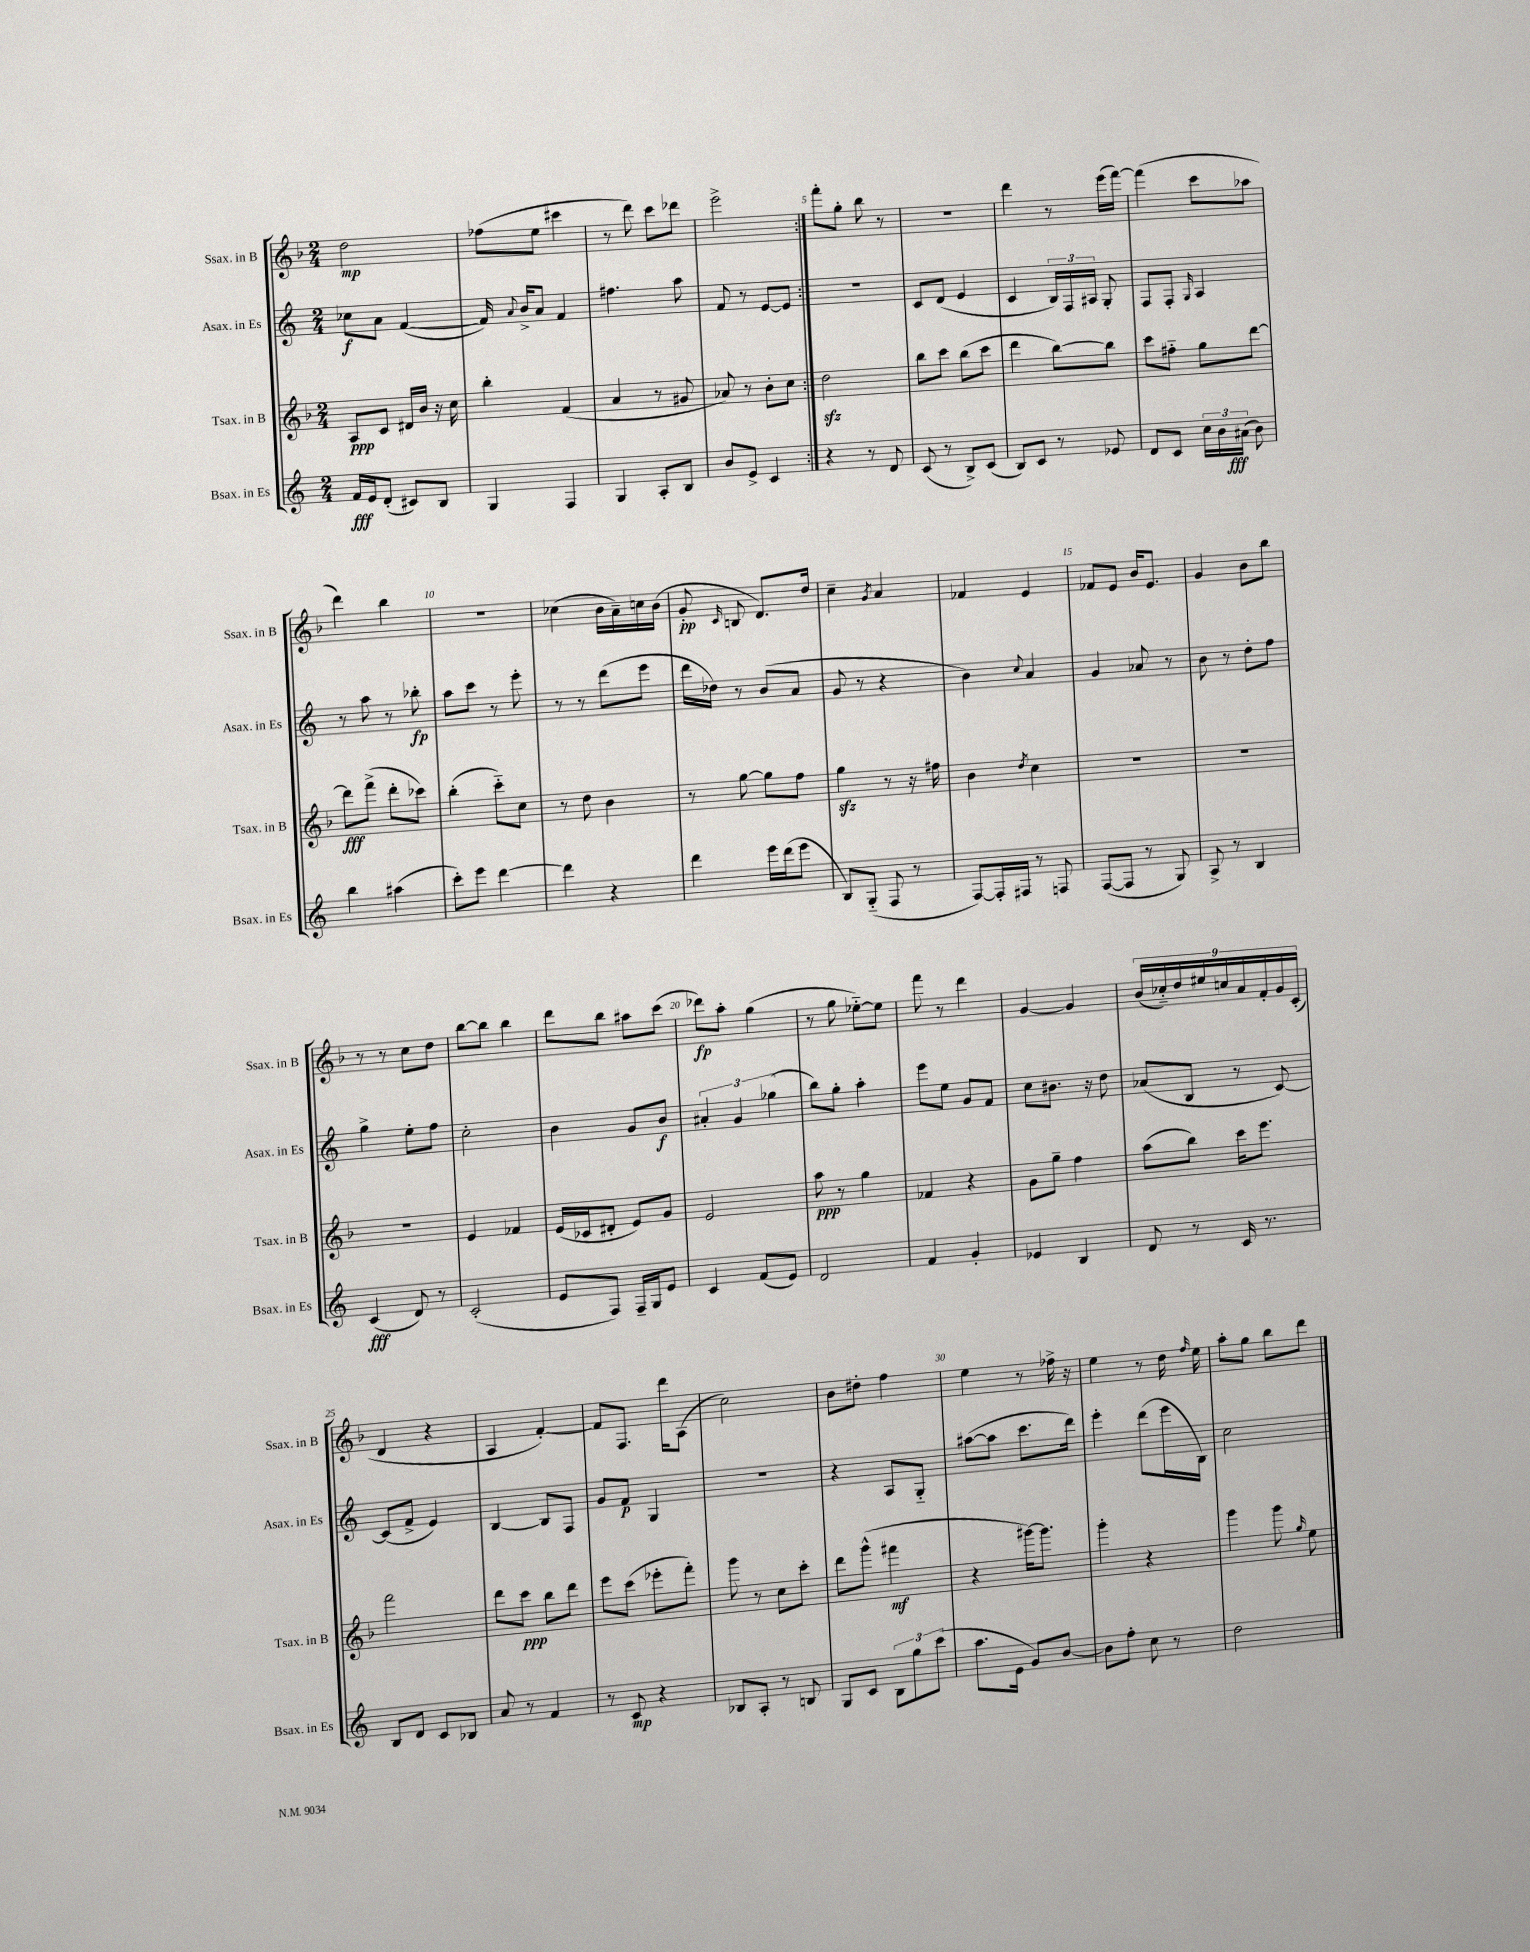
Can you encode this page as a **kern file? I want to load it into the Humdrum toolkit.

**kern	**kern	**kern	**kern
*staff4	*staff3	*staff2	*staff1
*clefG2	*clefG2	*clefG2	*clefG2
*k[]	*k[b-]	*k[]	*k[b-]
*M2/4	*M2/4	*M2/4	*M2/4
16f	8A	8cc-	2dd
16e	.	.	.
(8d'	8c	8a	.
8c#)	16d#	([4f	.
.	16b-	.	.
8B	16r	.	.
.	16cc	.	.
=	=	=	=
4G	4bb-'	16f])	(8ff-
.	.	8qqa	.
.	.	16b^	.
.	.	8a	8ee
4F	(4f	4f	4ccc#
=	=	=	=
4G	4a	4.ff#	8r
.	.	.	8ddd)
8A'	8r	.	8ccc
8B	8g#	8aa	8ddd-
=	=	=	=
8b	8a-)	8f	2eee^
8e^	8r	8r	.
4c	8b-'	[8e	.
.	8cc	8e]	.
=:|!	=:|!	=:|!	=:|!
4r	2dd	2r	8fff'
.	.	.	8gg'
8r	.	.	8bb-
8d	.	.	8r
=	=	=	=
(8c	8bb-	8c	2r
8r	8ccc	(8d	.
8B^)	(8bb-	4e	.
(8c	8ccc	.	.
=	=	=	=
8B)	4ddd	4c	4ddd
8c	.	.	.
8r	[8bb-)	24B)	8r
.	.	24F	.
.	.	24A#	.
8e-	8bb-]	8G'	(16eee
.	.	.	[16fff)
=	=	=	=
8d	8ccc	8F	(4fff]
8c	8ff#'~	8F'	.
.	.	16qqG	.
24cc	8gg	4A	8ccc
24b	.	.	.
(24a#	.	.	.
8b)	[8ddd	.	8aa-
=	=	=	=
4bb	8ddd]	8r	4ddd)
.	(8fff^	8aa	.
(4aa#	8ddd'	8r	4bb-
.	8ccc-)	8bb-'	.
=	=	=	=
8ccc')	(4bb-'	8aa	2r
8eee	.	8ccc	.
[4ddd	8ccc'~)	8r	.
.	8cc	8eee'	.
=	=	=	=
4ddd]	8r	8r	(4cc-
.	8dd	8r	.
4r	4b-	(8ddd	16b-
.	.	.	16a~)
.	.	8eee	16cc
.	.	.	(16b-
=	=	=	=
4ddd	8r	16ddd	8g'
.	.	16dd-)	.
.	.	.	16qqc
.	[8gg	8r	8B
16eee	8gg]	(8b	8.d)
(16ddd	.	.	.
8eee	8ff	8a	.
.	.	.	16dd
=	=	=	=
8B)	4gg	8g	4cc~
(8G'~	.	8r	.
.	.	.	8qg
8F	8r	4r	4a
8r	16r	.	.
.	16ff#	.	.
=	=	=	=
[8F)	4b-	4b)	4f-
16F']	.	.	.
16F#	.	.	.
.	8qdd	8qqcc	.
8r	4cc	4a	4e
8F	.	.	.
=	=	=	=
([8F	2r	4g	8f-
8F]	.	.	8e
8r	.	8a-	16b-
.	.	.	8.e
8G)	.	8r	.
=	=	=	=
8A^	2r	8b	4g
8r	.	8r	.
4B	.	8dd'	8b-
.	.	8ff	8bb-
=	=	=	=
(4c	2r	4gg^	8r
.	.	.	8r
8d)	.	8ee'	8cc
8r	.	8ff	8dd
=	=	=	=
(2c'	4e	2cc'	[8bb-
.	.	.	8bb-]
.	4f-	.	4bb-
=	=	=	=
8e	(16e	4b	8ddd
.	16c-	.	.
8F)	8d#'	.	8bb-
16F~	8e)	8g	8aa#
16G	.	.	.
8e	8g	8b	(8ccc
=	=	=	=
4c	2e	6a#'	8ddd-)
.	.	.	8aa'
.	.	6g	.
(8f	.	.	(4gg
.	.	(6gg-	.
8e)	.	.	.
=	=	=	=
2d	8aa	8bb)	8r
.	8r	8gg'	8gg
.	4gg	4aa'	[8ee-'~)
.	.	.	8ee-]
=	=	=	=
4f	4f-	8eee	8fff
.	.	8ee	8r
4g'	4r	8g	4ddd
.	.	8f	.
=	=	=	=
4e-	8g	8cc	[4g
.	8gg~	8.b#	.
4B	4ff	.	4g]
.	.	16r	.
.	.	8dd	.
=	=	=	=
8d	(8aa	(8a-	(18b-
.	.	.	18cc-'~)
.	.	.	18dd
8r	8bb-)	8B	.
.	.	.	18ee#
.	.	.	18cc
16c	16ccc	8r	.
.	.	.	18a
8.r	8.eee	.	.
.	.	.	18f'
.	.	[8c)	.
.	.	.	18g
.	.	.	(18c'
=	=	=	=
8B	2fff	(8c]	4d
8d	.	8f^	.
8c	.	4e)	4r
8B-	.	.	.
=	=	=	=
8a	8ddd	[4B	4A
8r	8ccc	.	.
4f	8bb-	8B]	[4f')
.	8ddd	8F	.
=	=	=	=
8r	8eee	8g	8f]
8c	(8ccc	8f	8.F
4r	8eee-'	4G	.
.	.	.	16ddd
.	8fff')	.	(8A
=	=	=	=
8B-	8ggg	2r	2cc)
8A'	8r	.	.
8r	8cc	.	.
8B	8ccc'	.	.
=	=	=	=
8G	8ddd	4r	8b-
8c	(8ggg^^	.	8dd#'
12B	4fff#	8A	4ff
12gg	.	.	.
.	.	8G'~	.
(12ccc	.	.	.
=	=	=	=
8.aa	4r	([8aa#	4ee
.	.	8aa#]	.
16e	.	.	.
8g)	[16ggg#)	8.ccc	8r
.	8.ggg#]	.	.
[8b	.	.	16ff-^
.	.	16ddd)	16r
=	=	=	=
8b]	4ggg'	4eee'	4ee
8ff'	.	.	.
8cc	4r	(8ddd	8r
8r	.	16eee	16dd
.	.	.	16qqff
.	.	16B)	16ee
=	=	=	=
2dd	4ggg	2cc	8aa'
.	.	.	8gg
.	8ggg	.	8bb-
.	16qqgg	.	.
.	8ee	.	8ddd
==	==	==	==
*-	*-	*-	*-
